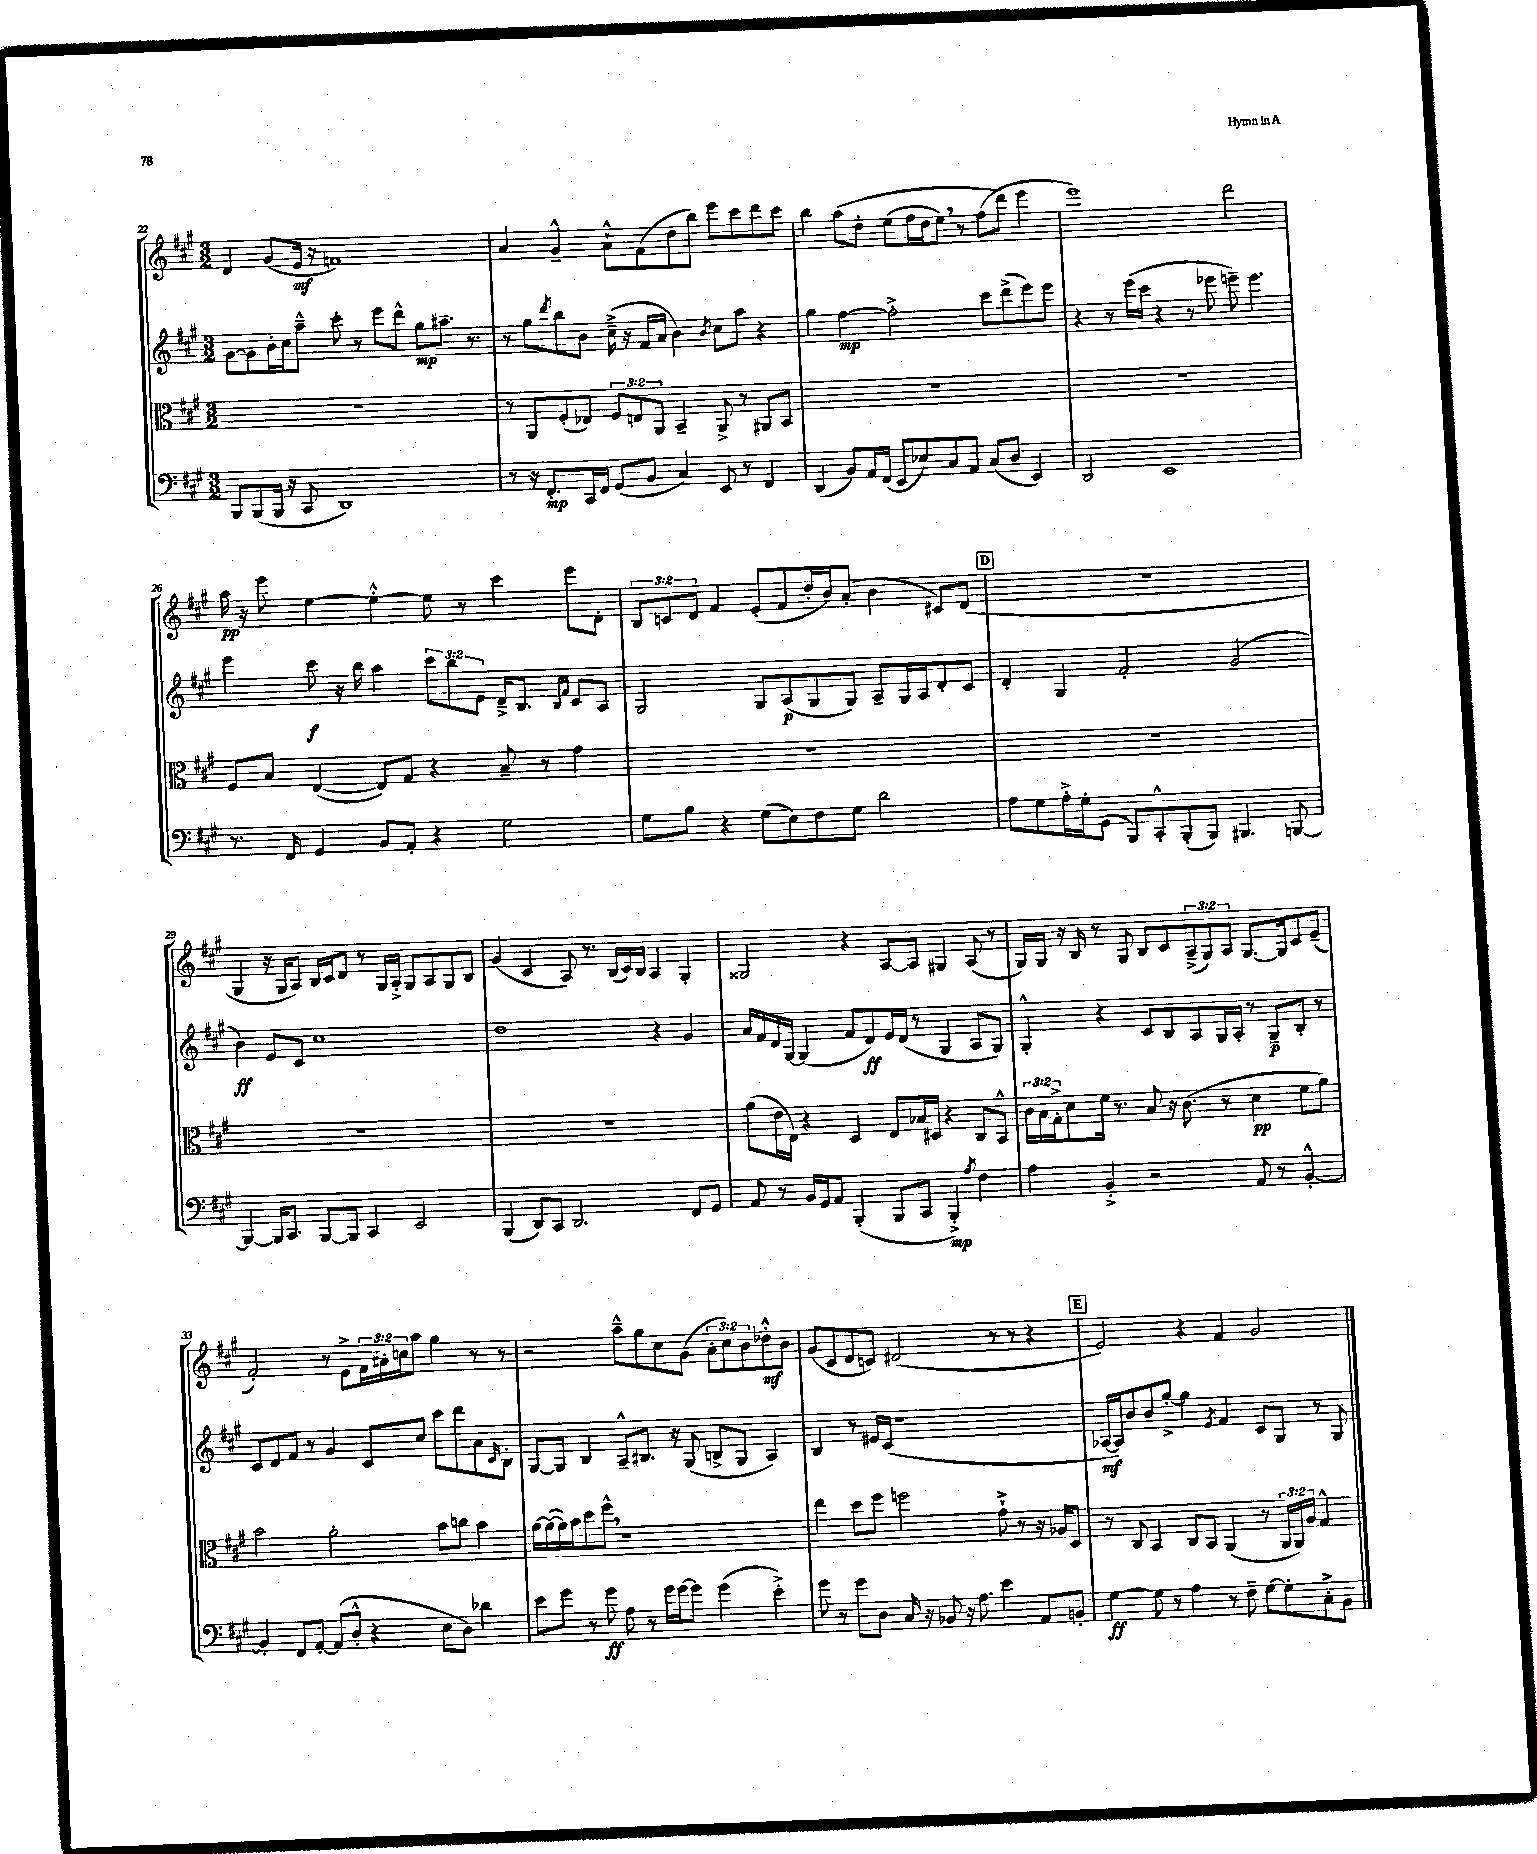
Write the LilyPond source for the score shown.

<<
\new StaffGroup <<
\new Staff = "s0" {
    \clef treble \key a \major \numericTimeSignature \time 3/2 \override Staff.TupletNumber.text = #tuplet-number::calc-fraction-text
    d'4 gis'8( e'16\mf r16 f'1) |
    a'4 gis'4---^ a'8-!-^ fis'8( d''8 b''8) e'''8 cis'''8 d'''8 cis'''8 |
    b''4 a''8\( d''8-. e''8( fis''16 d''16 e''8) \breathe r8 fis''8( d'''8\) e'''4 |
    e'''1) d'''2 |
    a''16\pp r16 e'''8 e''4~ e''4~-.-^ e''8 r8 cis'''4 e'''8 d'8-. |
    \tuplet 3/2 { b8 c'8 d'8 } fis'4 e'8-.( fis'8 d''16-. b'16) a'8-.( b'4 cis'8) d'8( |
    \mark \markup { \box "D" } R1. |
    gis4 r16 gis16 a8) b16 cis'16 d'8 r8 gis16 a16-.-> gis8 a8 gis8 b8 |
    gis'4( cis'4 a8) r8. b16( cis'16) b16 a4 gis4-. |
    gisis2 r4 a8~ a8 gis4 a8( r8 |
    gis16) gis16 r16 b16 r8 gis8 b8 cis'8 \tuplet 3/2 { a8--->( gis8) a8 } gis8.~ gis16 cis'8 e'8--( |
    fis'2-.) r8 e'8-> \tuplet 3/2 { fis'16 ais'16-. c''16 } a''8 gis''4 r8 r8 |
    r2 a''8---^ gis''8 cis''8 gis'8( \tuplet 3/2 { a'8-. cis''8) b'8 } des''8-.-^\mf b'8 |
    gis'8( cis'8 d'8 c'8) dis'2( r8 r8 r4 |
    \mark \markup { \box "E" } e'2) r4 fis'4 gis'2 \bar "|." |
}
\new Staff = "s1" {
    \clef treble \key a \major \numericTimeSignature \time 3/2 \override Staff.TupletNumber.text = #tuplet-number::calc-fraction-text
    gis'8~ gis'8 b'16-. cis''16 a''8---^ cis'''8-. r8 e'''8 d'''8-^ gis''8\mp ais''8.-- r8. |
    r8 gis''8 \acciaccatura { d'''8 } b''8 b'8 cis''16--->( r16 fis'16 a'16 b'4) \acciaccatura { b'8 } cis''8 a''8 r4 |
    gis''4 fis''4~\mp fis''2-.-> cis'''8 d'''8->( e'''8) e'''8 |
    r4 r8 e'''16( cis'''16 r4 r8 ees'''8 e'''8--) e'''4. |
    e'''4 cis'''8\f r16 b''16 a''4 \tuplet 3/2 { cis'''8 b''8 e'8 } d'16---> b8. \grace { b16 fis'16 } cis'8 a8 |
    gis2 gis8 a8\p( gis8 gis8) a8-- gis16 a16 d'8-. cis'8 |
    \mark \markup { \box "D" } d'4-. gis4 fis'2-. gis'2( |
    b'4\ff) e'8 cis'8 cis''1 |
    d''1 r4 gis'4 |
    a'16 fis'16 d'16 gis16~ gis4( fis'8 d'8\ff) e'16 d'16( r8 gis4 a8 gis8) |
    gis4-.-^ r4 cis'8 b8 a8 gis16 a16-. r8 gis8--\p b8-. r8 |
    cis'8 d'8 fis'8 r8 gis'4 cis'8 cis''8 cis'''8 d'''8 a'8 \grace { cis'16 } b8-. |
    gis8~ gis8 b4 a8---^ bis8. r16 gis8( b8-> gis8 a4) |
    b4 r8 eis'16 cis'16( r1 |
    \mark \markup { \box "E" } aes16~\mf aes16) b'8 b'8 gis''8~-.-> gis''4 \acciaccatura { e'8 } fis'4 cis'8 gis8 r8 gis8 \bar "|." |
}
\new Staff = "s2" {
    \clef alto \key a \major \numericTimeSignature \time 3/2 \override Staff.TupletNumber.text = #tuplet-number::calc-fraction-text
    R1. |
    r8 a,8 fis8-.( ees8) \tuplet 3/2 { fis8 e8 a,8 } b,4-- a,8-> r8 ais,8 b,8 |
    R1. |
    R1. |
    fis8 b8 e4~( e8) gis8 r4 b8-- r8 gis'4 |
    R1. |
    \mark \markup { \box "D" } R1. |
    R1. |
    R1. |
    a'8( e'16 e16) r4 d4 e8 bes16 dis16 r4 cis8 b,8-^ |
    \tuplet 3/2 { cis'16 b16 gis16-.-> } d'8 fis'16 r8. b8 r16 cis'8.( r8 d'4\pp fis'8 a'8) |
    b'2 a'2-. b'8 c''8 b'4 |
    a'16~ a'16~( a'16) b'16 d''8 fis''8-^ \breathe r1 |
    e''4 d''8 fis''8 f''2 gis'8-!-> r8 r16 aes16 d8 |
    \mark \markup { \box "E" } r8 cis8 b,4 cis8 b,8 a,4( r8 \tuplet 3/2 { a,16 a,16) a16 } gis4-^ \bar "|." |
}
\new Staff = "s3" {
    \clef bass \key a \major \numericTimeSignature \time 3/2
    b,,8 b,,8( b,,16 r16 cis,8 d,1) |
    r8 r16 fis,8.-.\mp cis,16 fis,16 gis,8( b,8 cis4) e,8 r8 fis,4 |
    d,4( b,8) a,16 fis,16( e,8 ees8) cis8 a,8 cis8( d8 e,4) |
    d,2 e,1 |
    r8. fis,16 gis,4 b,8 a,8-. r4 gis2 |
    gis8 b8 r4 gis8( e8) fis8 gis8 d'2 |
    \mark \markup { \box "D" } a8 gis8 a16-.-> gis16-. gis,8( b,,8) cis,8-.-^ b,,8-.( b,,8) bis,,4. b,,8~ |
    b,,4~ b,,16 cis,8. b,,8~ b,,8 cis,4 e,2 |
    b,,4( d,8) cis,8 d,2. fis,8 gis,8 |
    a,8 r8 b,16 gis,16 a,8 b,,4-.( b,,8 cis,8 b,,4-.->\mp) \acciaccatura { a8 } fis4 |
    a4 b,4-.-> r2 a,8 r8 b,4~-.-^ |
    b,4-. fis,8 a,8~-. a,8( d8-.-^ r4 e8 d8) des'4 |
    e'8 gis'8 r8 gis'8\ff a8 r8 gis'16 gis'16~ gis'8 gis'4( e'4-.->) |
    gis'8 r8 gis'8 d8 cis16 r16 bes,8 r16 a8. e'4 a,8 b,8-. |
    \mark \markup { \box "E" } gis4~\ff gis8 r8 a4 r8 fis8-- gis8~ gis8-. cis8-.-> b,8 \bar "|." |
}
>>
>>
\layout { \context { \Score currentBarNumber = #22 } }
